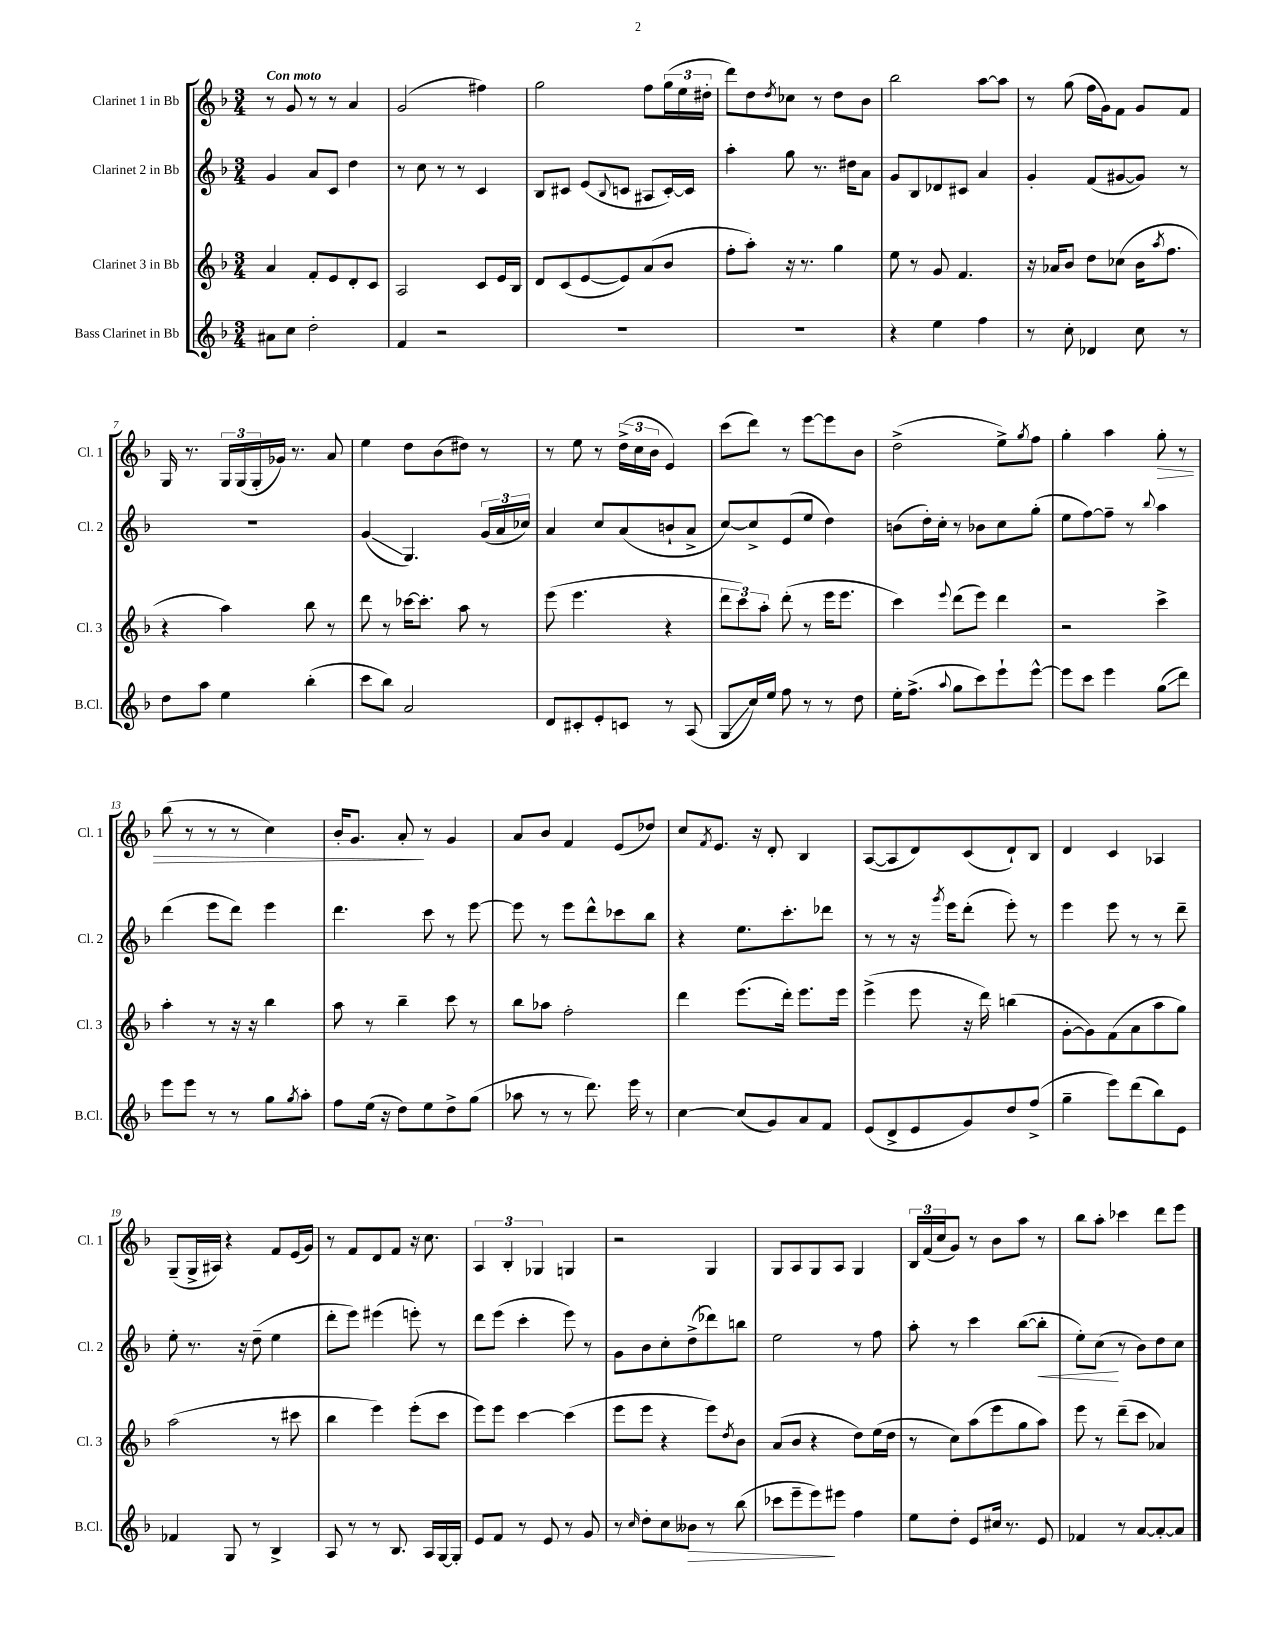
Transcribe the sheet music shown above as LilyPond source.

<<
\new StaffGroup <<
\new Staff = "s0" \with { instrumentName = "Clarinet 1 in Bb" shortInstrumentName = "Cl. 1" } {
    \clef treble \key f \major \numericTimeSignature \time 3/4 \tempo "Con moto"
    r8 g'8 r8 r8 a'4 |
    g'2( fis''4) |
    g''2 f''8 \tuplet 3/2 { g''16( e''16 dis''16-. } |
    d'''8) d''8 \acciaccatura { d''8 } ces''8 r8 d''8 bes'8 |
    bes''2 a''8~ a''8 |
    r8 g''8( f''16 g'16) f'8 g'8 f'8 |
    g16 r8. \tuplet 3/2 { g16 g16( g16-. } ges'16) r8. a'8 |
    e''4 d''8 bes'8( dis''8) r8 |
    r8 e''8 r8 \tuplet 3/2 { d''16->( c''16 bes'16 } e'4) |
    c'''8( d'''8) r8 e'''8~ e'''8 bes'8 |
    d''2->( e''8->) \acciaccatura { g''8 } f''8 |
    g''4-. a''4 g''8-.\> r8 |
    bes''8( r8 r8 r8 c''4) |
    bes'16-. g'8. a'8-.\! r8 g'4 |
    a'8 bes'8 f'4 e'8( des''8) |
    c''8 \acciaccatura { f'8 } e'8. r16 d'8-. bes4 |
    a8~( a8 d'8) c'8( d'8-!) bes8 |
    d'4 c'4 aes4 |
    g8--( g16-> ais16) r4 f'8 e'16( g'16) |
    r8 f'8 d'8 f'8 r16 c''8. |
    \tuplet 3/2 { a4 bes4-. ges4 } g4 |
    r2 g4 |
    g8 a8 g8 a8 g4 |
    \tuplet 3/2 { bes16 f'16( c''16 } g'8) r8 bes'8 a''8 r8 |
    bes''8 a''8-. ces'''4 d'''8 e'''8 \bar "|." |
}
\new Staff = "s1" \with { instrumentName = "Clarinet 2 in Bb" shortInstrumentName = "Cl. 2" } {
    \clef treble \key f \major \numericTimeSignature \time 3/4
    g'4 a'8 c'8 d''4 |
    r8 c''8 r8 r8 c'4 |
    bes8 cis'8 e'8( \appoggiatura { bes8 } c'8 ais8 c'16~-.) c'16 |
    a''4-. g''8 r8. dis''16 a'8 |
    g'8 bes8 des'8 cis'8 a'4 |
    g'4-. f'8( gis'8~ gis'8) r8 |
    R2. |
    g'4\glissando( g4.) \tuplet 3/2 { g'16( a'16 ces''16) } |
    a'4 c''8 a'8( b'8-! a'8-> |
    c''8~) c''8-> e'8( e''8 d''4) |
    b'8( d''16-.) c''16-. r8 bes'8 c''8 g''8-.( |
    e''8 f''8~) f''8-- r8 \appoggiatura { bes''8 } a''4 |
    d'''4( e'''8 d'''8) e'''4 |
    d'''4. c'''8 r8 e'''8~ |
    e'''8 r8 e'''8 d'''8-^ ces'''8 bes''8 |
    r4 e''8. c'''8.-. des'''8 |
    r8 r8 r16 \acciaccatura { g'''8 } e'''16 d'''8-.( e'''8-.) r8 |
    e'''4 e'''8 r8 r8 d'''8-- |
    e''8-. r8. r16 d''8--( e''4 |
    d'''8-. e'''8) eis'''4( e'''8-.) r8 |
    d'''8 e'''8( c'''4-. e'''8) r8 |
    g'8 bes'8 c''8-. d''8->( des'''8) b''8 |
    e''2 r8 f''8 |
    a''8-. r8 c'''4 bes''8~( bes''8-.\< |
    e''8-.) c''8\!( r8 bes'8) d''8 c''8 \bar "|." |
}
\new Staff = "s2" \with { instrumentName = "Clarinet 3 in Bb" shortInstrumentName = "Cl. 3" } {
    \clef treble \key f \major \numericTimeSignature \time 3/4
    a'4 f'8-. e'8 d'8-. c'8 |
    a2 c'8 e'16 bes16 |
    d'8 c'8( e'8~ e'8) a'8( bes'8 |
    f''8-. a''8-.) r16 r8. g''4 |
    e''8 r8 g'8 f'4. |
    r16 aes'16 bes'8 d''8 ces''8( bes'16 \acciaccatura { a''8 } f''8. |
    r4 a''4) bes''8 r8 |
    d'''8 r8 ces'''16~ ces'''8.-. a''8 r8 |
    e'''8( e'''4. r4 |
    \tuplet 3/2 { d'''8 c'''8) a''8-. } d'''8-.( r8 e'''16 e'''8. |
    c'''4) \appoggiatura { e'''8 } d'''8( e'''8) d'''4 |
    r2 c'''4-> |
    a''4-. r8 r16 r16 bes''4 |
    a''8 r8 bes''4-- c'''8 r8 |
    bes''8 aes''8 f''2-. |
    d'''4 e'''8.( d'''16-.) e'''8. e'''16 |
    e'''4->( e'''8 r16 d'''16) b''4( |
    g'8~-. g'8) f'8( a'8 a''8 g''8) |
    a''2( r8 cis'''8 |
    bes''4 e'''4) e'''8-.( c'''8 |
    e'''8) e'''8 c'''4~ c'''4( |
    e'''8 e'''8 r4 e'''8) \acciaccatura { d''8 } bes'8 |
    a'8( bes'8 r4 d''8) e''16( d''16 |
    r8 c''8) a''8( e'''8 g''8 a''8) |
    e'''8 r8 d'''8--( c'''8 aes'4) \bar "|." |
}
\new Staff = "s3" \with { instrumentName = "Bass Clarinet in Bb" shortInstrumentName = "B.Cl." } {
    \clef treble \key f \major \numericTimeSignature \time 3/4
    ais'8 c''8 d''2-. |
    f'4 r2 |
    R2. |
    R2. |
    r4 e''4 f''4 |
    r8 c''8-. des'4 c''8 r8 |
    d''8 a''8 e''4 bes''4-.( |
    c'''8 bes''8) a'2 |
    d'8 cis'8-. e'8-. c'8 r8 a8( |
    g8\glissando c''16) e''16 f''8 r8 r8 d''8 |
    e''16-. f''8.->( \appoggiatura { a''8 } g''8 c'''8) e'''8-! e'''8~-^ |
    e'''8 c'''8 e'''4 g''8\glissando( d'''8) |
    e'''8 e'''8 r8 r8 g''8 \acciaccatura { g''8 } a''8-. |
    f''8 e''16( r16 d''8) e''8 d''8-> g''8( |
    aes''8 r8 r8 d'''8.) e'''16 r8 |
    c''4~ c''8( g'8) a'8 f'8 |
    e'8( d'8-> e'8 g'8) d''8 f''8->( |
    g''4-- e'''8) d'''8( bes''8) e'8 |
    fes'4 g8 r8 bes4-> |
    a8 r8 r8 bes8. a16 g16~ g16-. |
    e'8 f'8 r8 e'8 r8 g'8 |
    r8 \grace { c''16 } d''8-. c''8 beses'8\> r8 bes''8( |
    ces'''8 e'''8-- e'''8\!) eis'''8 f''4 |
    e''8 d''8-. e'8 cis''16 r8. e'8 |
    fes'4 r8 a'8~ a'8~-. a'8 \bar "|." |
}
>>
>>
